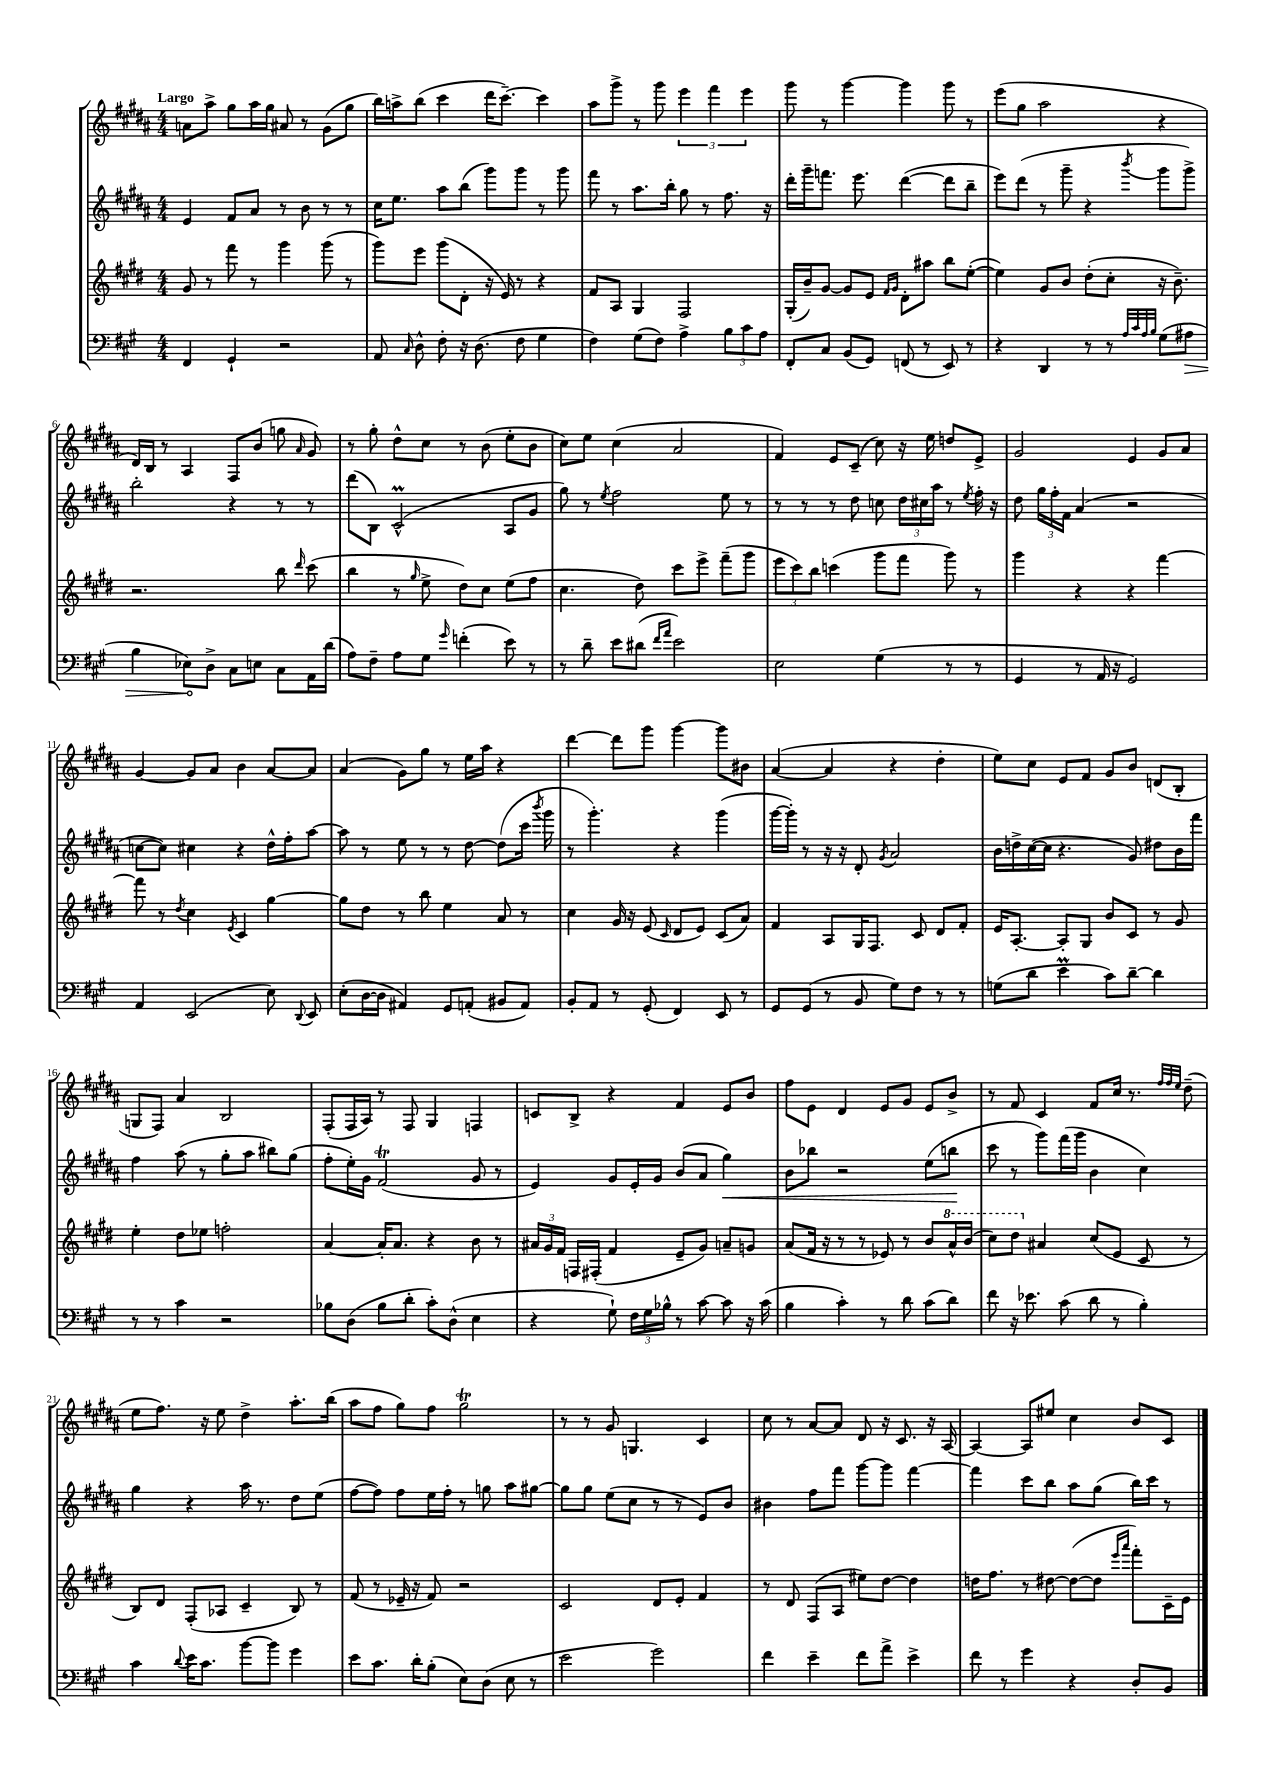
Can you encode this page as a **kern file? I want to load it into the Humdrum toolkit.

**kern	**dynam	**kern	**kern	**dynam	**kern
*part4	*part4	*part3	*part2	*part2	*part1
*staff4	*staff4	*staff3	*staff2	*staff2	*staff1
*clefF4	*	*clefG2	*clefG2	*	*clefG2
*k[f#c#g#]	*	*k[f#c#g#d#]	*k[f#c#g#d#a#]	*	*k[f#c#g#d#a#]
*M4/4	*	*M4/4	*M4/4	*	*M4/4
=1	=1	=1	=1	=1	=1
!	!	!	!	!	!LO:TX:a:B:t=Largo
4FF#/	.	8g#/	4e/	.	8an\L
.	.	8r	.	.	8aa#^\J
4GG#`/	.	8fff#\	8f#/L	.	8gg#\L
.	.	8r	8a#/J	.	16aa#\L
.	.	.	.	.	16gg#\JJ
2r	.	4ggg#\	8r	.	8a#X/
.	.	.	8b\	.	8r
.	.	(8ggg#\	8r	.	(8g#\L
.	.	8r	8r	.	8gg#\J
=2	=2	=2	=2	=2	=2
8AA/	.	8ggg#\L)	16cc#\KL	.	16bb\LL)
.	.	.	8.ee\J	.	16aan^\J
16qqC#/	.	.	.	.	.
8D^^\	.	8eee\J	.	.	(8bb\J
8F#'\	.	(8ggg#\L	8aa#\L	.	4ccc#\
16r	.	8d#'\J	(8bb\J	.	.
(8.D\	.	.	.	.	.
.	.	16r	8ggg#\L)	.	16ddd#\KL
.	.	16e/)	.	.	[8.ccc#~\J)
8F#\	.	8r	8ggg#\J	.	.
4G#\	.	4r	8r	.	4ccc#\]
.	.	.	8ggg#\	.	.
=3	=3	=3	=3	=3	=3
4F#\)	.	8f#/L	8fff#\	.	8aa#\L
.	.	8A/J	8r	.	8ggg#^\J
(8G#\L	.	4G#/	8.aa#\L	.	8r
8F#\J)	.	.	.	.	8ggg#\
.	.	.	16bb'\Jk	.	.
4A^\	.	2F#/	8gg#\	.	6eee\
.	.	.	8r	.	.
.	.	.	.	.	6fff#\
12B\L	.	.	8.ff#\	.	.
12c#\	.	.	.	.	6eee\
12A\J	.	.	.	.	.
.	.	.	16r	.	.
=4	=4	=4	=4	=4	=4
8FF#'/L	.	(16G#'/LL	16ddd#'\LL	.	8ggg#\
.	.	16b~/J)	16ggg#~\J	.	.
8C#/J	.	[8g#/J	8.fffn\J	.	8r
(8BB/L	.	8g#/L]	.	.	[4ggg#\
.	.	.	8.eee\	.	.
8GG#/J)	.	8e/J	.	.	.
.	.	16qqf#/LL	.	.	.
.	.	16qqg#/JJ	.	.	.
(8FFn/	.	8d#'\L	([4ddd#\	.	4ggg#\]
8r	.	8aa#X\J	.	.	.
8EE/)	.	8bb\L	8ddd#\L]	.	8ggg#\
8r	.	([8ee'\J	8bb~\J	.	8r
=5	=5	=5	=5	=5	=5
4r	.	4ee\])	8eee\L)	.	(8eee\L
.	.	.	(8ddd#\J	.	8gg#\J
4DD/	.	8g#/L	8r	.	2aa#\
.	.	8b/J	8ggg#~\	.	.
8r	.	(8dd#'\L	4r	.	.
8r	.	8cc#'\J	.	.	.
32qqA/LLL	.	.	.	.	.
32qqc#/	.	.	.	.	.
32qqA/	.	.	.	.	.
32qqB/JJJ	.	.	8qbbb/	.	.
(8G#\L	.	16r	8ggg#\L	.	4r
.	.	8.b~\)	.	.	.
!	!LO:HP:b	!	!	!	!
8A#X\J	>	.	8ggg#^\J)	.	.
!!LO:LB:g=z
=6	=6	=6	=6	=6	=6
4B\	.	2.r	2bb'\	.	16d#/LL)
.	.	.	.	.	16B/JJ
.	.	.	.	.	8r
8E-X\L)	.	.	.	.	4A#/
8D^\J	]	.	.	.	.
8C#\L	.	.	4r	.	8F#/L
8En\J	.	.	.	.	(8b/J
8C#\L	.	8bb\	8r	.	8ggn\
.	.	16qqddd#/	.	.	16qqa#/
16AA\L	.	(8ccc#\	8r	.	8g#/)
(16d\JJ	.	.	.	.	.
=7	=7	=7	=7	=7	=7
8A\L)	.	4bb\	(8ddd#\L	.	8r
8F#~\J	.	.	8B\J)	.	8gg#'\
8A\L	.	8r	(2c#M^^/	.	8dd#^^\L
.	.	16qqgg#/	.	.	.
8G#\J	.	8ee^\	.	.	8cc#\J
16qqg#/	.	.	.	.	.
(4fn'\	.	8dd#\L)	.	.	8r
.	.	8cc#\J	.	.	(8b\
8e\)	.	(8ee\L	8A#/L	.	8ee'\L
8r	.	8ff#\J	8g#/J	.	8b\J
=8	=8	=8	=8	=8	=8
8r	.	4.cc#\	8gg#\)	.	8cc#\L)
8d~\	.	.	8r	.	8ee\J
.	.	.	8qee/	.	.
8e\L	.	.	2ff#\	.	(4cc#\
(8d#X\J	.	8dd#\)	.	.	.
16qqf#/LL	.	.	.	.	.
16qqa/JJ	.	.	.	.	.
2e\)	.	8ccc#\L	.	.	2a#/
.	.	8eee^\J	.	.	.
.	.	(8fff#~\L	8ee\	.	.
.	.	8ggg#\J	8r	.	.
=9	=9	=9	=9	=9	=9
2E\	.	12eee\L	8r	.	4f#/)
.	.	12ccc#\)	.	.	.
.	.	.	8r	.	.
.	.	12bb\J	.	.	.
.	.	(4cccn\	8r	.	8e/L
.	.	.	8dd#\	.	(8c#~/J
(4G#\	.	8ggg#\L	8ccn\	.	8cc#\)
.	.	8fff#\J	24dd#\LL	.	16r
.	.	.	24cc#X\	.	.
.	.	.	.	.	16ee\
.	.	.	24aa#\JJ	.	.
8r	.	8ggg#\)	8r	.	8ddn/L
.	.	.	8qee/	.	.
8r	.	8r	16ff#'\	.	8e^/J
.	.	.	16r	.	.
=10	=10	=10	=10	=10	=10
4GG#/	.	4ggg#\	8dd#\	.	2g#/
.	.	.	24gg#\LL	.	.
.	.	.	24ff#'\	.	.
.	.	.	24f#\JJ	.	.
8r	.	4r	(4a#/	.	.
16AA/	.	.	.	.	.
16r	.	.	.	.	.
2GG#/)	.	4r	2r	.	4e/
.	.	[4fff#\	.	.	8g#/L
.	.	.	.	.	8a#/J
!!LO:LB:g=z
=11	=11	=11	=11	=11	=11
4AA/	.	8fff#\]	[8ccn\L	.	[4g#/
.	.	8r	8cc\J])	.	.
.	.	8qdd#/	.	.	.
(2EE/	.	4cc#\	4cc#X\	.	8g#/L]
.	.	.	.	.	8a#/J
.	.	8qe/	.	.	.
.	.	4c#/	4r	.	4b\
8E\)	.	[4gg#\	16dd#^^\LL	.	[8a#/L
.	.	.	16ff#'\J	.	.
8qqDD/	.	.	.	.	.
8EE/	.	.	[8aa#\J	.	8a#/J]
=12	=12	=12	=12	=12	=12
(8E'\L	.	8gg#\L]	8aa#\]	.	(4a#/
[16D\L	.	8dd#\J	8r	.	.
16D\JJ]	.	.	.	.	.
4AA#X/)	.	8r	8ee\	.	8g#\L)
.	.	8bb\	8r	.	8gg#\J
8GG#/L	.	4ee\	8r	.	8r
(8AAn'/J	.	.	[8dd#\	.	16ee\LL
.	.	.	.	.	16aa#\JJ
8BB#X/L	.	8a/	(8dd#\L]	.	4r
8AA/J)	.	8r	16ccc#\Jk	.	.
.	.	.	8qbbb/	.	.
.	.	.	16ggg#\	.	.
=13	=13	=13	=13	=13	=13
8BB'/L	.	4cc#\	8r	.	[4ddd#\
8AA/J	.	.	4.ggg#'\)	.	.
8r	.	16g#/	.	.	8ddd#\L]
.	.	16r	.	.	.
(8GG#'/	.	(8e/	.	.	8ggg#\J
.	.	16qqc#/	.	.	.
4FF#/)	.	8d#/L	4r	.	[4ggg#\
.	.	8e/J)	.	.	.
8EE/	.	(8c#/L	(4ggg#\	.	8ggg#\L]
8r	.	8a/J)	.	.	8b#X\J
=14	=14	=14	=14	=14	=14
8GG#/L	.	4f#/	[16ggg#\LL	.	([4a#/
.	.	.	16ggg#'\JJ])	.	.
(8GG#/J	.	.	8r	.	.
8r	.	8A/L	16r	.	4a#/]
.	.	.	16r	.	.
8BB/	.	16G#/K	8d#'/	.	.
.	.	8.F#/J	.	.	.
.	.	.	8qg#/	.	.
8G#\L)	.	.	2a#/	.	4r
8F#\J	.	8c#/	.	.	.
8r	.	8d#/L	.	.	4dd#'\
8r	.	8f#'/J	.	.	.
=15	=15	=15	=15	=15	=15
(8Gn\L	.	16e/KL	16b\LL	.	8ee\L)
.	.	[8.A'/J	16ddn^\	.	.
8d\J	.	.	([16cc#\	.	8cc#\J
.	.	.	16cc#\JJ]	.	.
4eM\	.	8A'/L]	4.r	.	8e/L
.	.	8G#/J	.	.	8f#/J
8c#\L)	.	8b/L	.	.	8g#/L
[8d~\J	.	8c#/J	8g#/)	.	8b/J
4d\]	.	8r	8dd#X\L	.	(8dn/L
.	.	8g#/	16b\L	.	8B'/J
.	.	.	16fff#\JJ	.	.
!!LO:LB:g=z
=16	=16	=16	=16	=16	=16
8r	.	4ee'\	4ff#\	.	8Gn/L
8r	.	.	.	.	8F#/J)
4c#\	.	8dd#\L	(8aa#\	.	4a#/
.	.	8ee-X\J	8r	.	.
2r	.	2ffn'\	8gg#'\L	.	2B/
.	.	.	8aa#\J	.	.
.	.	.	8bb#X\L)	.	.
.	.	.	(8gg#\J	.	.
=17	=17	=17	=17	=17	=17
8B-X\L	.	[4a/	8ff#'\L	.	(8F#'/L
(8D\J	.	.	16ee'\L)	.	16F#/L
.	.	.	16g#\JJ	.	16A#/JJ)
8B-\L	.	16a'/KL]	(2f#T/	.	8r
.	.	8.a/J	.	.	.
8d'\J	.	.	.	.	8F#/
8c#'\L)	.	4r	.	.	4G#/
(8D^^\J	.	.	.	.	.
4E\	.	8b\	8g#/	.	4Fn/
.	.	8r	8r	.	.
=18	=18	=18	=18	=18	=18
4r	.	24a#X/LL	4e/)	.	8cn/L
.	.	24g#/	.	.	.
.	.	24f#/JJ	.	.	.
.	.	16Fn/LL	.	.	8B^/J
.	.	(16F#X'/JJ	.	.	.
8G#`\)	.	4f#/	8g#/L	.	4r
24F#\LL	.	.	16e'/L	.	.
24G#\	.	.	.	.	.
.	.	.	16g#/JJ	.	.
24B-X^^\JJ	.	.	.	.	.
8r	.	8e~/L	(8b/L	.	4f#/
[8c#\	.	8g#/J)	8a#/J	.	.
!	!	!	!	!LO:HP:b	!
8c#\]	.	8an~/L	4gg#\)	<	8e/L
16r	.	8gn/J	.	.	8b/J
(16c#\	.	.	.	.	.
=19	=19	=19	=19	=19	=19
4B\	.	(8a/L	8b\L	.	8ff#\L
.	.	16f#/Jk	8bb-X\J	.	8e\J
.	.	16r	.	.	.
4c#'\)	.	8r	2r	.	4d#/
.	.	8r	.	.	.
8r	.	8e-X/)	.	.	8e/L
8d\	.	8r	.	.	8g#/J
(8c#\L	.	8b/L	(8ee\L	.	8e/L
*	*	*8va	*	*	*
8d\J)	.	16aa^^/L	8bbn\J	.	8b^/J
.	.	(16bb/JJ	.	.	.
.	.	.	.	[	.
=20	=20	=20	=20	=20	=20
8f#\	.	8ccc#\L)	8ccc#\	.	8r
16r	.	8ddd#\J	8r	.	8f#/
8.e-X\	.	.	.	.	.
*	*	*X8va	*	*	*
.	.	4a#X/	8ggg#\L)	.	4c#/
(8c#\	.	.	(16fff#\L	.	.
.	.	.	16ggg#\JJ	.	.
8d\	.	(8cc#/L	4b\	.	8f#/L
8r	.	8e/J	.	.	16cc#/Jk
.	.	.	.	.	8.r
4B'\)	.	8c#/	4cc#\)	.	.
.	.	.	.	.	32qqff#/LLL
.	.	.	.	.	32qqff#/
.	.	.	.	.	32qqee/JJJ
.	.	8r	.	.	(8dd#~\
!!LO:LB:g=z
=21	=21	=21	=21	=21	=21
4c#\	.	8B/L)	4gg#\	.	8ee\L
.	.	8d#/J	.	.	8.ff#\J)
8qqd/	.	.	.	.	.
16e\KL	.	(8F#'/L	4r	.	.
8.c#\J	.	.	.	.	16r
.	.	8A-X/J	.	.	8ee\
[8b\L	.	4c#~/	16aa#\	.	4dd#^\
.	.	.	8.r	.	.
8b\J]	.	.	.	.	.
4g#\	.	8B/)	8dd#\L	.	8.aa#'\L
.	.	8r	(8ee\J	.	.
.	.	.	.	.	(16bb\Jk
=22	=22	=22	=22	=22	=22
8e\L	.	(8f#/	[8ff#\L	.	8aa#\L
8.c#\J	.	8r	8ff#\J])	.	8ff#\J
.	.	16e-X~/	8ff#\L	.	8gg#\L)
16d'\KL	.	16r	.	.	.
(8B'\J	.	8f#/)	16ee\L	.	8ff#\J
.	.	.	16ff#'\JJ	.	.
8E\L)	.	2r	8r	.	2gg#T\
(8D\J	.	.	8ggn\	.	.
8E\	.	.	8aa#\L	.	.
8r	.	.	[8gg#X\J	.	.
=23	=23	=23	=23	=23	=23
2e\	.	2c#/	8gg#\L]	.	8r
.	.	.	8gg#\J	.	8r
.	.	.	(8ee\L	.	8g#/
.	.	.	8cc#\J	.	4.Gn/
2g#\)	.	8d#/L	8r	.	.
.	.	8e'/J	8r	.	.
.	.	4f#/	8e/L)	.	4c#/
.	.	.	8b/J	.	.
=24	=24	=24	=24	=24	=24
4f#\	.	8r	4b#X\	.	8cc#\
.	.	8d#/	.	.	8r
4e~\	.	(8F#/L	8ff#\L	.	[8a#/L
.	.	8A/J	8fff#\J	.	8a#/J]
8f#\L	.	8ee#X\L)	[8ggg#\L	.	8d#/
8a^\J	.	[8dd#\J	8ggg#\J]	.	16r
.	.	.	.	.	8.c#/
4e^\	.	4dd#\]	[4fff#\	.	.
.	.	.	.	.	16r
.	.	.	.	.	[16A#/
=25	=25	=25	=25	=25	=25
8f#\	.	16ddn\KL	4fff#\]	.	4A#/_
.	.	8.ff#\J	.	.	.
8r	.	.	.	.	.
4g#\	.	8r	8ccc#\L	.	8A#/L]
.	.	[8dd#X\	8bb\J	.	8ee#X/J
4r	.	(8dd#\L_	8aa#\L	.	4cc#\
.	.	8dd#\J]	(8gg#\J	.	.
.	.	16qqeee/LL	.	.	.
.	.	16qqaaa/JJ	.	.	.
8D'/L	.	8fff#'\L)	16bb\LL)	.	8b/L
.	.	.	16ccc#\JJ	.	.
8BB/J	.	16c#~\L	8r	.	8c#/J
.	.	16e\JJ	.	.	.
==	==	==	==	==	==
*-	*-	*-	*-	*-	*-
